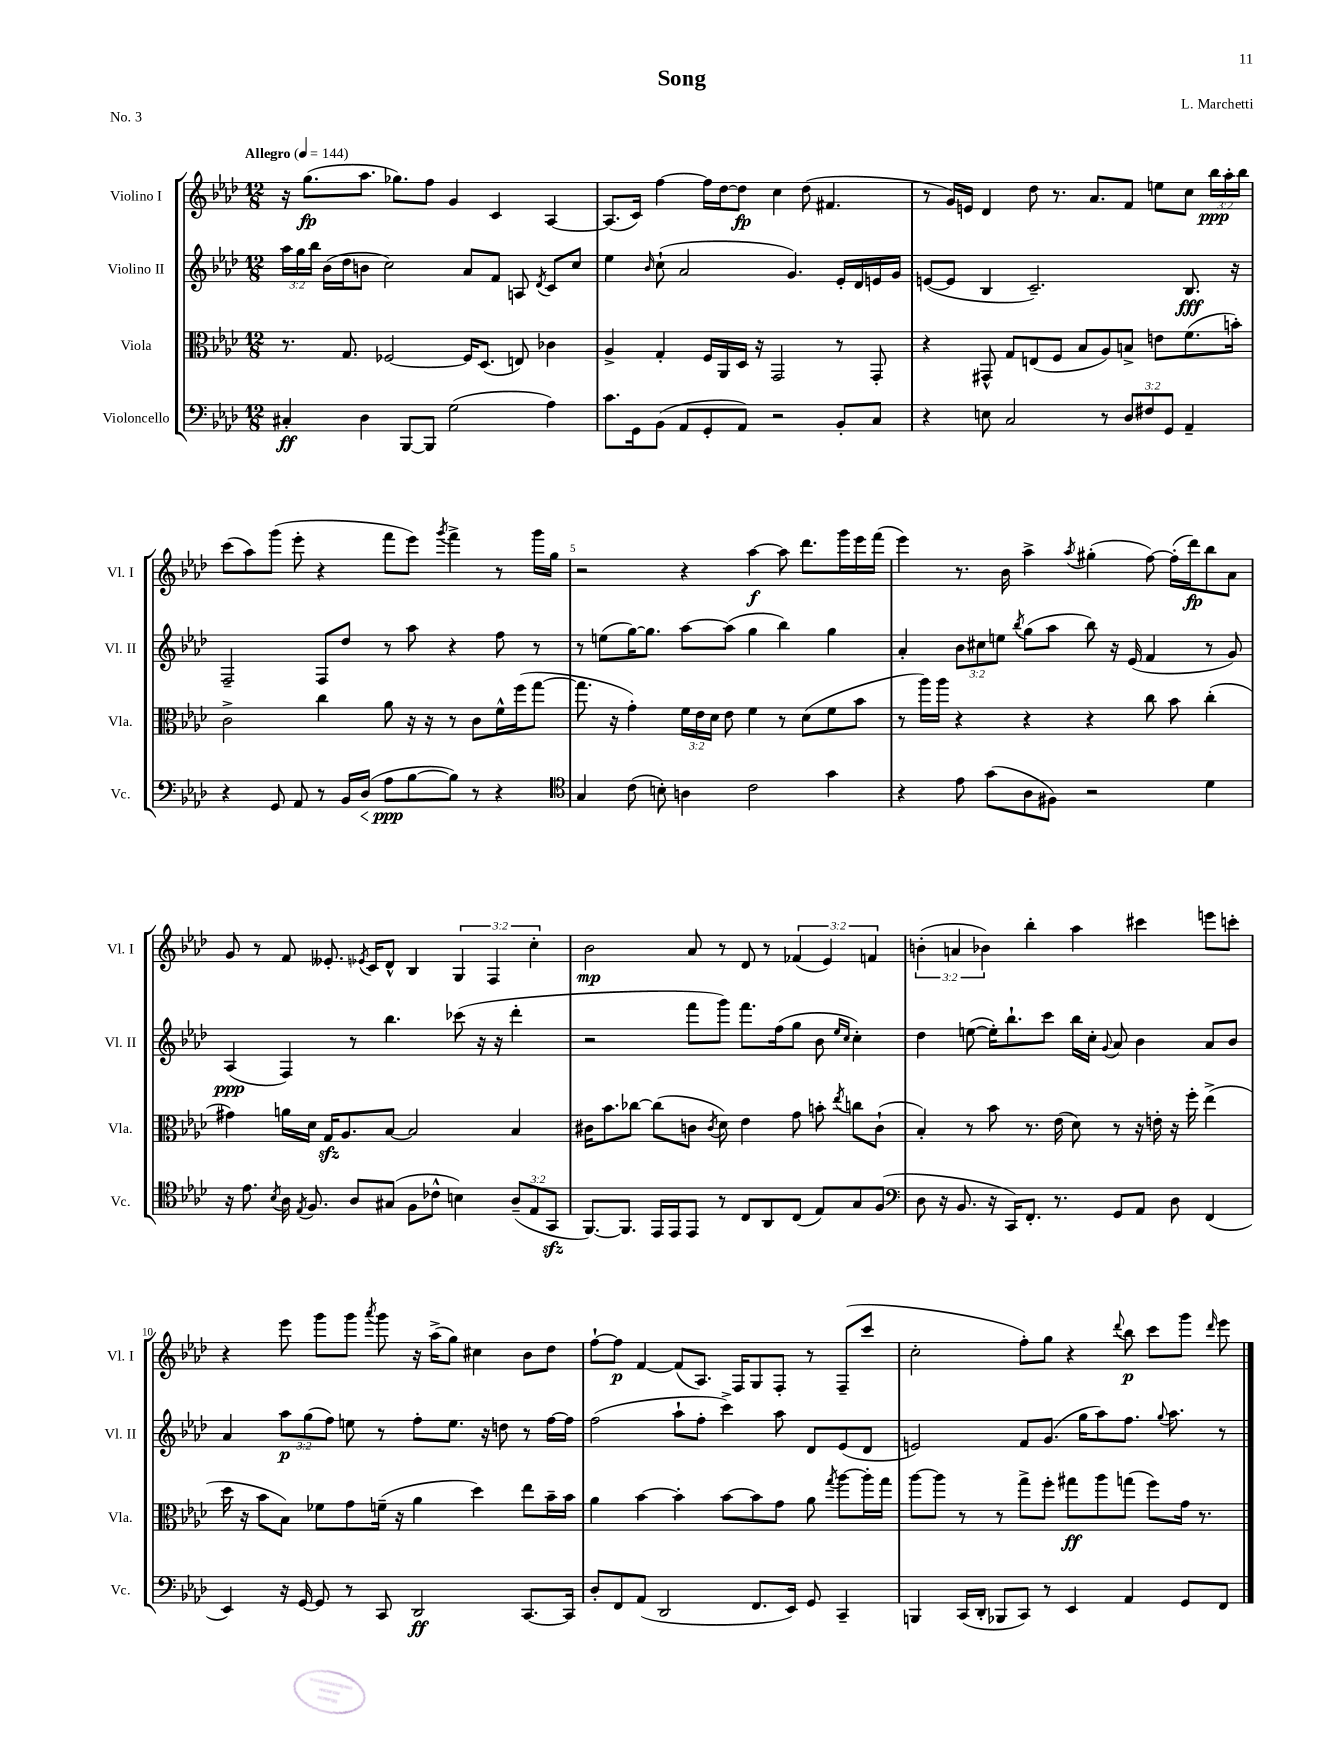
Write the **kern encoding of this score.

**kern	**dynam	**kern	**dynam	**kern	**dynam	**kern	**dynam
*part4	*part4	*part3	*part3	*part2	*part2	*part1	*part1
*staff4	*staff4	*staff3	*staff3	*staff2	*staff2	*staff1	*staff1
*I"Violoncello	*	*I"Viola	*	*I"Violino II	*	*I"Violino I	*
*I'Vc.	*	*I'Vla.	*	*I'Vl. II	*	*I'Vl. I	*
*clefF4	*	*clefC3	*	*clefG2	*	*clefG2	*
*k[b-e-a-d-]	*	*k[b-e-a-d-]	*	*k[b-e-a-d-]	*	*k[b-e-a-d-]	*
*M12/8	*	*M12/8	*	*M12/8	*	*M12/8	*
*MM144	*	*MM144	*	*MM144	*	*MM144	*
=1	=1	=1	=1	=1	=1	=1	=1
!	!	!	!	!	!	!LO:TX:a:B:t=Allegro	!
4C#X'/	ff	8.r	.	24aa-\LL	.	16r	.
.	.	.	.	24gg\	.	.	.
.	.	.	.	.	.	(8.gg\L	fp
.	.	.	.	24bb-\JJ	.	.	.
.	.	.	.	(16b-\LL	.	.	.
.	.	8.G/	.	16dd-\J	.	.	.
4D-\	.	.	.	8bn\J	.	8.aa-\J	.
.	.	[2F-X/	.	2cc\)	.	.	.
.	.	.	.	.	.	8.gg-X\L)	.
[8BBB-/L	.	.	.	.	.	.	.
8BBB-/J]	.	.	.	.	.	8ff\J	.
(2G\	.	.	.	.	.	4g/	.
.	.	16F-/KL]	.	8a-/L	.	.	.
.	.	(8.D-/J	.	.	.	.	.
.	.	.	.	8f/J	.	4c/	.
.	.	8En/)	.	8An/	.	.	.
.	.	.	.	8qd-/	.	.	.
4A-\)	.	4c-X\	.	8c/L	.	[4A-/	.
.	.	.	.	8cc/J	.	.	.
=2	=2	=2	=2	=2	=2	=2	=2
8.c\L	.	4A-^/	.	4ee-\	.	(8.A-/L]	.
16GG\k	.	.	.	.	.	16c/Jk)	.
.	.	.	.	16qqb-/	.	.	.
(8BB-\J	.	4G'/	.	(8cc`\	.	[4ff\	.
8AA-/L	.	.	.	2a-/	.	.	.
8GG'/	.	16F/LL	.	.	.	16ff\LL]	.
.	.	16AA-/	.	.	.	[16dd-\J	.
8AA-/J)	.	16D-/JJ	.	.	.	8dd-\J]	fp
.	.	16r	.	.	.	.	.
2r	.	2GG/	.	.	.	4cc\	.
.	.	.	.	4.g/)	.	.	.
.	.	.	.	.	.	(8dd-\	.
.	.	.	.	.	.	4.f#X/	.
8BB-'/L	.	8r	.	16e-'/LL	.	.	.
.	.	.	.	16d-/	.	.	.
8C/J	.	8GG'/	.	16en/	.	.	.
.	.	.	.	16g/JJ	.	.	.
=3	=3	=3	=3	=3	=3	=3	=3
4r	.	4r	.	([8en/L	.	8r	.
.	.	.	.	8e/J]	.	16g/LL)	.
.	.	.	.	.	.	16en/JJ	.
8En\	.	8GG#X^^/	.	4B-/	.	4d-/	.
2C/	.	8G/L	.	.	.	.	.
.	.	(8En/	.	2.c~/)	.	8dd-\	.
.	.	8F/J	.	.	.	8.r	.
.	.	8B-/L	.	.	.	.	.
.	.	.	.	.	.	8.a-/L	.
8r	.	8A-/)	.	.	.	.	.
12D-/L	.	8Bn^/J	.	.	.	8f/J	.
12F#X/	.	.	.	.	.	.	.
.	.	8en\L	.	.	.	8een\L	.
12GG/J	.	.	.	.	.	.	.
4AA-~/	.	(8.f\	.	8.B-/	fff	8cc\J	.
.	.	.	.	.	.	24bb-\LL	ppp
.	.	.	.	.	.	24aa-'\	.
.	.	16bn'\Jk)	.	16r	.	.	.
.	.	.	.	.	.	24bb-\JJ	.
!!LO:LB:g=z
=4	=4	=4	=4	=4	=4	=4	=4
4r	.	2c^\	.	2F~/	.	(8ccc\L	.
.	.	.	.	.	.	8aa-\)	.
8GG/	.	.	.	.	.	(8ggg\J	.
8AA-/	.	.	.	.	.	8eee-'\	.
8r	.	4cc\	.	8F/L	.	4r	.
16BB-/LL	.	.	.	8dd-/J	.	.	.
!	!LO:HP:b	!	!	!	!	!	!
(16D-/JJ	<	.	.	.	.	.	.
8A-\L	ppp	8a-\	.	8r	.	8fff\L	.
[8B-\	[	16r	.	8aa-\	.	8eee-\J)	.
.	.	16r	.	.	.	.	.
.	.	.	.	.	.	8qggg/	.
8B-\J])	.	8r	.	4r	.	4fff^\	.
8r	.	8c\L	.	.	.	.	.
4r	.	16f^^\L	.	8ff\	.	8r	.
.	.	(16ff\J	.	.	.	.	.
.	.	[8gg\J	.	8r	.	16ggg\LL	.
.	.	.	.	.	.	16gg\JJ	.
=5	=5	=5	=5	=5	=5	=5	=5
*clefC4	*	*	*	*	*	*	*
4G/	.	8.gg\]	.	8r	.	2r	.
.	.	.	.	(8een\L	.	.	.
.	.	16r	.	.	.	.	.
(8c\	.	4g'\)	.	[16gg\K)	.	.	.
.	.	.	.	8.gg\J]	.	.	.
8Bn'\)	.	.	.	.	.	.	.
4An\	.	24f\LL	.	[8aa-\L	.	4r	.
.	.	24e-\	.	.	.	.	.
.	.	24d-\JJ	.	.	.	.	.
.	.	8e-\	.	(8aa-\J]	.	.	.
2c\	.	4f\	.	4gg\	.	[4aa-\	f
.	.	8r	.	4bb-\)	.	8aa-\]	.
.	.	(8d-\L	.	.	.	8.ddd-\L	.
4g\	.	8f\	.	4gg\	.	.	.
.	.	.	.	.	.	16ggg\L	.
.	.	8b-\J	.	.	.	16eee-\	.
.	.	.	.	.	.	(16fff\JJ	.
=6	=6	=6	=6	=6	=6	=6	=6
4r	.	8r	.	4a-'/	.	4eee-\)	.
.	.	16aa-\LL)	.	.	.	.	.
.	.	16aa-\JJ	.	.	.	.	.
8e-\	.	4r	.	12b-\L	.	8.r	.
.	.	.	.	12cc#X\	.	.	.
(8g\L	.	.	.	.	.	.	.
.	.	.	.	12een\J	.	.	.
.	.	.	.	.	.	16b-\	.
.	.	.	.	8qbb-/	.	.	.
8A-\	.	4r	.	(8gg\L	.	4aa-^\	.
8F#X\J)	.	.	.	8aa-\J	.	.	.
.	.	.	.	.	.	8qaa-/	.
2r	.	4r	.	8bb-\)	.	(4gg#X'\	.
.	.	.	.	16r	.	.	.
.	.	.	.	(16e-/	.	.	.
.	.	8cc\	.	4f/	.	[8ff\)	.
.	.	8b-\	.	.	.	(16ff'\LL]	.
.	.	.	.	.	.	16ddd-\J)	fp
4d-\	.	(4cc'\	.	8r	.	8bb-\	.
.	.	.	.	8g/)	.	8a-\J	.
!!LO:LB:g=z
=7	=7	=7	=7	=7	=7	=7	=7
16r	.	4g#X\)	.	(4A-/	ppp	8g/	.
8.e-\	.	.	.	.	.	.	.
.	.	.	.	.	.	8r	.
8qB-/	.	.	.	.	.	.	.
16A-\	.	16an\LL	.	4F/)	.	8f/	.
8qE-/	.	.	.	.	.	.	.
8.F/	.	16d-\JJ	.	.	.	.	.
.	.	16Gzz/KL	.	.	.	8.e--X'/	.
.	.	8.A-/	.	.	.	.	.
8A-/L	.	.	.	8r	.	.	.
.	.	.	.	.	.	8qe-X/	.
.	.	.	.	.	.	16c/KL	.
(8G#X/J	.	[8B-/J	.	4.bb-\	.	8d-^^/J	.
8F\L	.	2B-/]	.	.	.	4B-/	.
8c-X^^\J	.	.	.	.	.	.	.
4Bn\)	.	.	.	(8ccc-X\	.	6G/	.
.	.	.	.	16r	.	.	.
.	.	.	.	.	.	6F/	.
.	.	.	.	16r	.	.	.
(12A-~/L	.	4B-/	.	4ddd-'\	.	.	.
12E-/	.	.	.	.	.	6cc'\	.
12GGzz/J	.	.	.	.	.	.	.
=8	=8	=8	=8	=8	=8	=8	=8
[8.FF/L)	.	16c#X\KL	.	2r	.	2b-\	mp
.	.	8.b-\	.	.	.	.	.
8.FF/J]	.	.	.	.	.	.	.
.	.	[8cc-X\J	.	.	.	.	.
16EE-/LL	.	(8cc-\L]	.	.	.	.	.
16EE-/J	.	.	.	.	.	.	.
8EE-/J	.	8cn\J	.	8fff\L	.	8a-/	.
.	.	8qc/	.	.	.	.	.
8r	.	8d-\)	.	8ggg\J)	.	8r	.
8C/L	.	4e-\	.	8.fff\L	.	8d-/	.
8AA-/	.	.	.	.	.	8r	.
.	.	.	.	(16ff\k	.	.	.
(8C/J	.	8g\	.	8gg\J	.	(6f-X/	.
8E-/L)	.	8bn'\	.	8b-\	.	.	.
.	.	.	.	.	.	6e-/)	.
.	.	.	.	16qqee-/LL	.	.	.
.	.	8qee-/	.	16qqcc/JJ	.	.	.
8G/	.	8ccn\L	.	4cc'\)	.	.	.
.	.	.	.	.	.	6fn/	.
(8F/J	.	(8c`\J	.	.	.	.	.
=9	=9	=9	=9	=9	=9	=9	=9
*clefF4	*	*	*	*	*	*	*
8D-\	.	4B-'/)	.	4dd-\	.	(6bn'\	.
16r	.	.	.	.	.	.	.
.	.	.	.	.	.	6an/	.
8.BB-/	.	.	.	.	.	.	.
.	.	8r	.	([8een\	.	.	.
.	.	.	.	.	.	6b-X\)	.
16r	.	8b-\	.	16ee'\KL])	.	.	.
16CC/KL)	.	.	.	8.bb-`\	.	.	.
8.FF'/J	.	8.r	.	.	.	4bb-'\	.
.	.	.	.	8ccc\J	.	.	.
8.r	.	(16e-\	.	.	.	.	.
.	.	8d-\)	.	16bb-\LL	.	4aa-\	.
.	.	.	.	16cc'\JJ	.	.	.
.	.	.	.	8qqg/	.	.	.
8GG/L	.	8r	.	8a-/	.	.	.
8AA-/J	.	16r	.	4b-\	.	4ccc#X\	.
.	.	16en'\	.	.	.	.	.
8D-\	.	16r	.	.	.	.	.
.	.	16ff'\	.	.	.	.	.
(4FF/	.	(4ee-^\	.	8a-/L	.	8eeen\L	.
.	.	.	.	8b-/J	.	8cccn'\J	.
!!LO:LB:g=z
=10	=10	=10	=10	=10	=10	=10	=10
4EE-/)	.	16dd-\	.	4a-/	.	4r	.
.	.	16r	.	.	.	.	.
.	.	8b-\L	.	.	.	.	.
16r	.	8B-\J)	.	12aa-\L	p	8eee-\	.
[16GG/	.	.	.	.	.	.	.
.	.	.	.	(12gg\	.	.	.
8GG/]	.	8f-X\L	.	.	.	8ggg\L	.
.	.	.	.	12ff\J)	.	.	.
8r	.	8g\	.	8een\	.	8ggg\J	.
.	.	.	.	.	.	8qaaa-/	.
8CC/	.	(16fn~\Jk	.	8r	.	8ggg\	.
.	.	16r	.	.	.	.	.
2DD-/	ff	4a-\	.	8ff'\L	.	16r	.
.	.	.	.	.	.	(16aa-^\KL	.
.	.	.	.	8.ee\J	.	8gg\J)	.
.	.	4dd-\)	.	.	.	4cc#X\	.
.	.	.	.	16r	.	.	.
.	.	.	.	8ddn\	.	.	.
[8.CC/L	.	8ee-\L	.	8r	.	8b-\L	.
.	.	16b-~\L	.	[16ff\LL	.	8dd-\J	.
16CC/Jk]	.	16b-\JJ	.	16ff\JJ]	.	.	.
=11	=11	=11	=11	=11	=11	=11	=11
8D-'/L	.	4a-\	.	(2ff\	.	[8ff`\L	.
8FF/	.	.	.	.	.	8ff\J]	p
(8AA-/J	.	[4b-\	.	.	.	[4f/	.
2DD-/	.	.	.	.	.	.	.
.	.	4b-'\]	.	8aa-`\L	.	(8f/L]	.
.	.	.	.	8ff'\J	.	8.A-/J)	.
.	.	[8b-\L	.	4ccc^\)	.	.	.
.	.	.	.	.	.	16F/KL	.
8.FF/L	.	8b-\]	.	.	.	8G/	.
.	.	8g\J	.	8aa-\	.	8F'/J	.
16EE-/Jk)	.	.	.	.	.	.	.
8GG/	.	8a-\	.	8d-/L	.	8r	.
.	.	8qgg/	.	.	.	.	.
4CC~/	.	[8aa-\L	.	(8e-/	.	(8F~/L	.
.	.	16aa-'\L]	.	8d-/J	.	8ccc/J	.
.	.	16gg\JJ	.	.	.	.	.
=12	=12	=12	=12	=12	=12	=12	=12
4BBBn/	.	[8aa-\L	.	2en/)	.	2cc'\	.
.	.	8aa-\J]	.	.	.	.	.
(16CC/LL	.	8r	.	.	.	.	.
16DD-'/JJ	.	.	.	.	.	.	.
8BBB-X/L	.	8r	.	.	.	.	.
8CC/J)	.	8gg^\L	.	8f/L	.	8ff'\L)	.
8r	.	8ff'\J	.	(8.g/J	.	8gg\J	.
4EE-/	.	8gg#X\L	ff	.	.	4r	.
.	.	.	.	16gg\KL	.	.	.
.	.	8aa-\	.	8aa-\)	.	.	.
.	.	.	.	.	.	8qqddd-/	.
4AA-/	.	(8ggn\J	.	8.ff\J	.	8bb-\	p
.	.	8ff\L)	.	.	.	8ccc\L	.
.	.	.	.	8qqgg/	.	.	.
.	.	.	.	8.aa-\	.	.	.
8GG/L	.	16g\Jk	.	.	.	8ggg\J	.
.	.	8.r	.	.	.	.	.
.	.	.	.	.	.	16qqddd-/	.
8FF/J	.	.	.	8r	.	8eee-\	.
==	==	==	==	==	==	==	==
*-	*-	*-	*-	*-	*-	*-	*-
